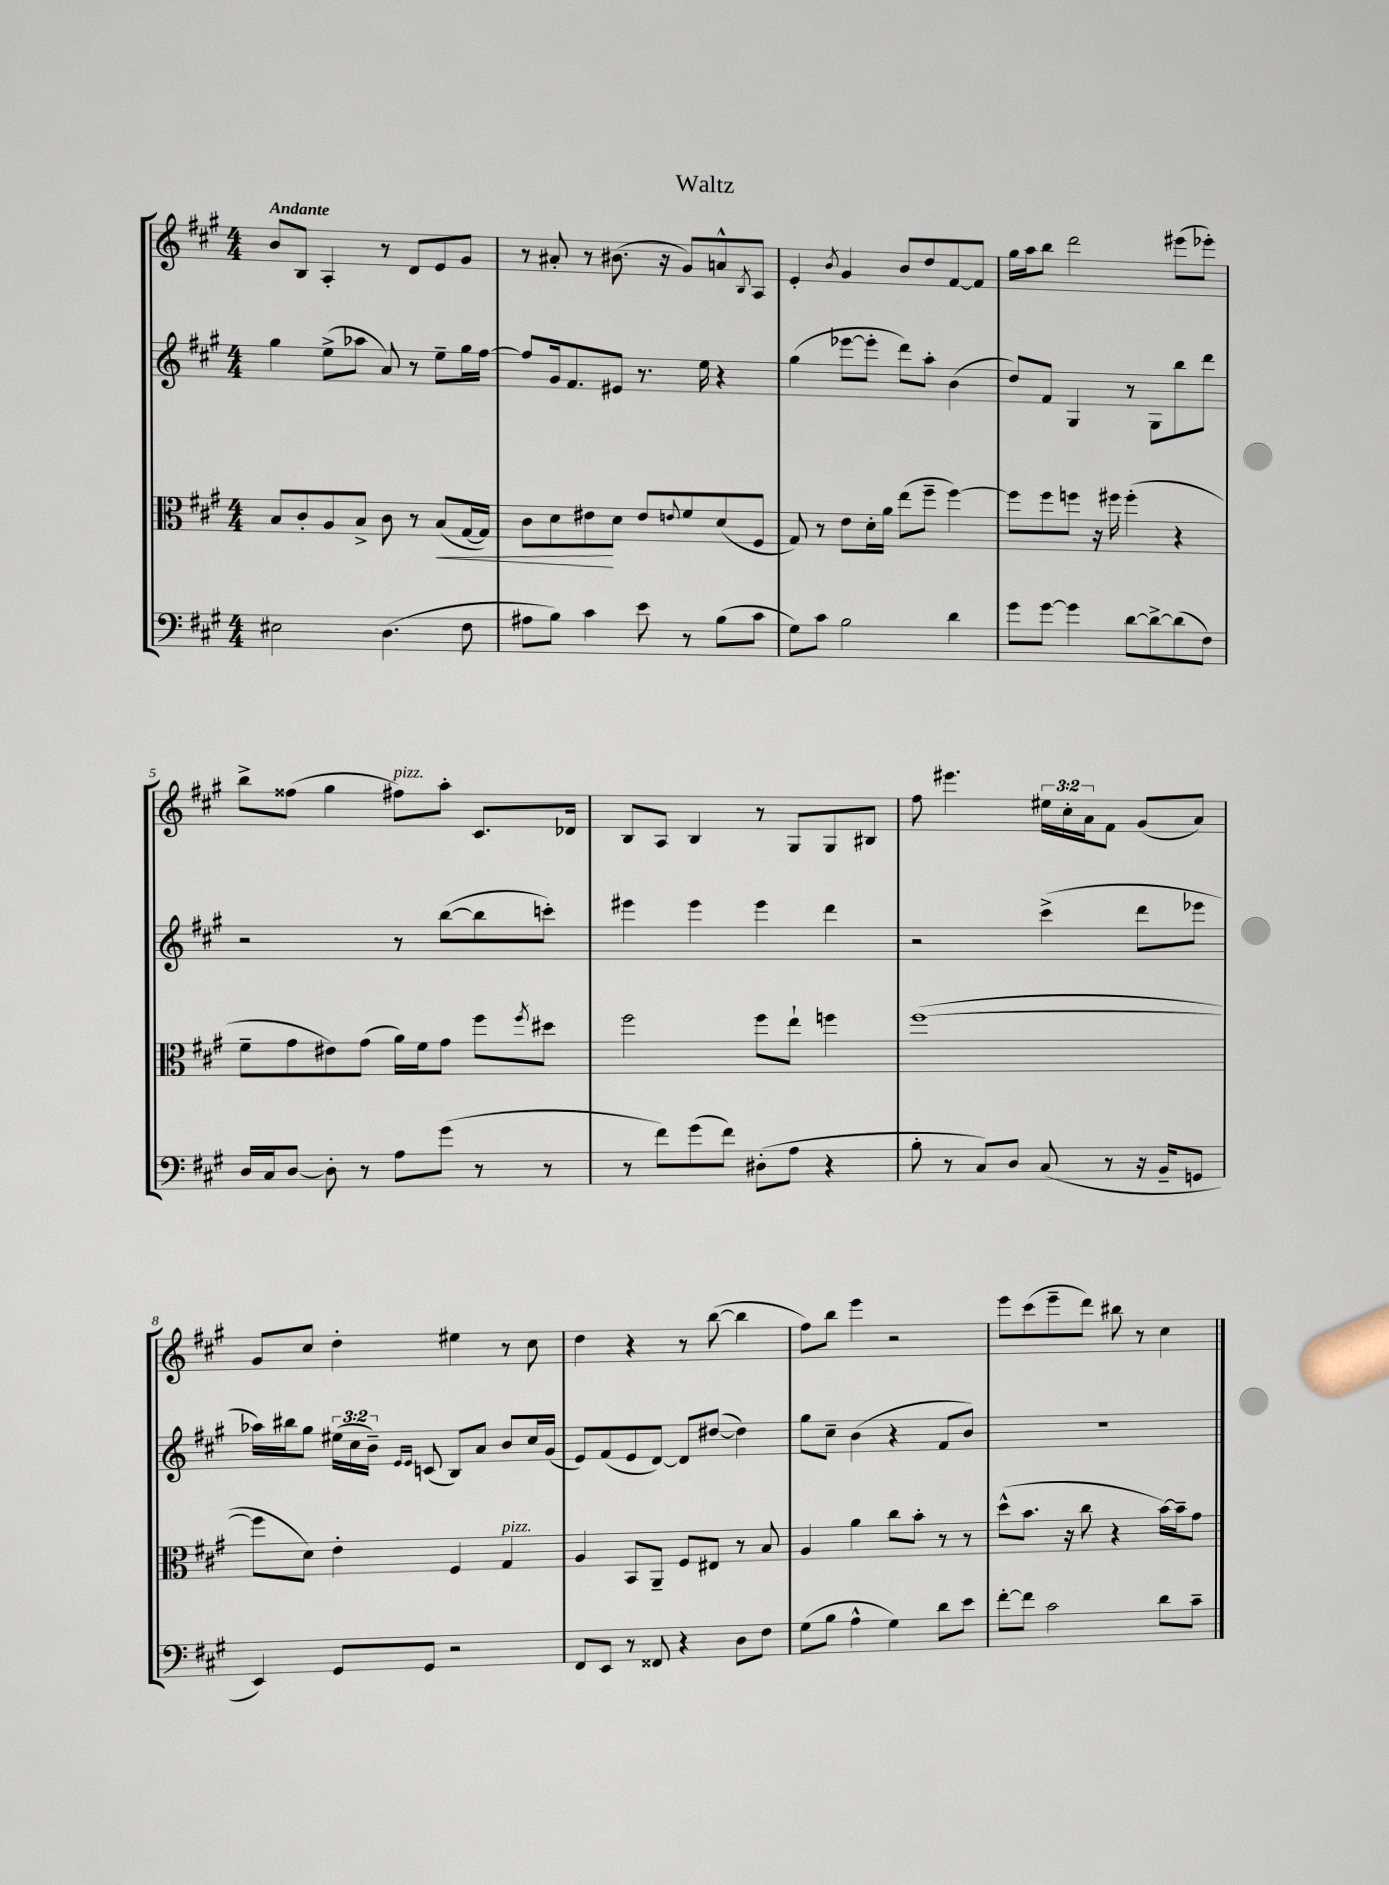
\header { title = "Waltz" }
<<
\new StaffGroup <<
\new Staff = "s0" {
    \clef treble \key a \major \numericTimeSignature \time 4/4 \override Staff.TupletNumber.text = #tuplet-number::calc-fraction-text \tempo "Andante"
    b'8 b8 a4-. r8 d'8 e'8 gis'8 |
    r8 ais'8-. r8 bis'8.( r16 gis'8) a'8-^ \acciaccatura { b8 } a8 |
    e'4-. \acciaccatura { b'8 } gis'4 b'8 d''8 fis'8~ fis'8 |
    gis''16 a''16 b''8 d'''2 eis'''8( ees'''8-.) |
    b''8-> fisis''8( gis''4 fis''8^\markup { \italic "pizz." }) a''8-. cis'8. des'16 |
    b8 a8 b4 r8 gis8 gis8 bis8 |
    fis''8 eis'''4. \tuplet 3/2 { eis''16 cis''16-. a'16 } fis'8 gis'8( a'8) |
    gis'8 cis''8 d''4-. eis''4 r8 cis''8 |
    d''4 r4 r8 b''8~( b''4 |
    fis''8) b''8 e'''4 r2 |
    e'''8 cis'''8( e'''8-- d'''8) bis''8 r8 cis''4 \bar "|." |
}
\new Staff = "s1" {
    \clef treble \key a \major \numericTimeSignature \time 4/4 \override Staff.TupletNumber.text = #tuplet-number::calc-fraction-text
    gis''4 e''8->( aes''8 a'8) r8 e''8-- gis''16 fis''16~ |
    fis''8 gis'16 fis'8. eis'8 r8. e''16 r4 |
    gis''4( ees'''8~ ees'''8-. d'''8) a''8-. b'4( |
    d''8) fis'8 gis4 r8 gis8 b''8 d'''8 |
    r2 r8 b''8~( b''8 c'''8-.) |
    eis'''4 eis'''4 eis'''4 d'''4 |
    r2 cis'''4->( d'''8 ees'''8 |
    aes''16) bis''16 gis''8 \tuplet 3/2 { eis''16( cis''16 b'16--) } \grace { e'16 e'16 } c'8( b8) a'8 b'8 cis''16 gis'16( |
    e'8) fis'8( e'8 d'8~) d'8 dis''8~( dis''4) |
    gis''8 cis''8-- b'4( r4 fis'8 b'8) |
    r1 \bar "|." |
}
\new Staff = "s2" {
    \clef alto \key a \major \numericTimeSignature \time 4/4
    b8 cis'8-. a8 b8-> cis'8 r8 b8\<( gis16~ gis16) |
    cis'8 d'8 eis'8\! d'8 eis'8 \appoggiatura { e'8 } fis'8 d'8( fis8 |
    gis8) r8 e'8 d'16-. a'16 e''8( fis''8-- fis''4~) |
    fis''8 fis''8 f''8 r16 fis''16 fis''4-.( r4 |
    fis'8-- gis'8 eis'8) gis'8( a'16) fis'16 gis'8 fis''8 \acciaccatura { fis''8 } dis''8 |
    fis''2 fis''8 e''8-! f''4 |
    fis''1~( |
    fis''8 d'8) e'4-. fis4 gis4^\markup { \italic "pizz." } |
    a4 b,8 a,8-- fis8 eis8 r8 b8 |
    a4 a'4 cis''8 b'8-. r8 r8 |
    d''8-^( b'8. r16 cis''8 r4 b'16~) b'16-- gis'8 \bar "|." |
}
\new Staff = "s3" {
    \clef bass \key a \major \numericTimeSignature \time 4/4
    eis2 d4.( fis8 |
    ais8 b8) cis'4 e'8 r8 b8( cis'8 |
    gis8) cis'8 b2 d'4 |
    gis'8 gis'8~ gis'4 d'8~ d'8~-> d'8( fis8) |
    d16 cis16 d8~ d8-. r8 a8 gis'8( r8 r8 |
    r8 fis'8) gis'8( fis'8) dis8-.( a8 r4 |
    b8-. r8 cis8) d8 cis8( r8 r16 b,16-- g,8 |
    e,4) gis,8 gis,8 r2 |
    fis,8 e,8 r8 fisis,8 r4 d8 fis8 |
    gis8( b8 a4-^ gis4) d'8 e'8 |
    fis'8~-. fis'8 cis'2 d'8 cis'8-- \bar "|." |
}
>>
>>
